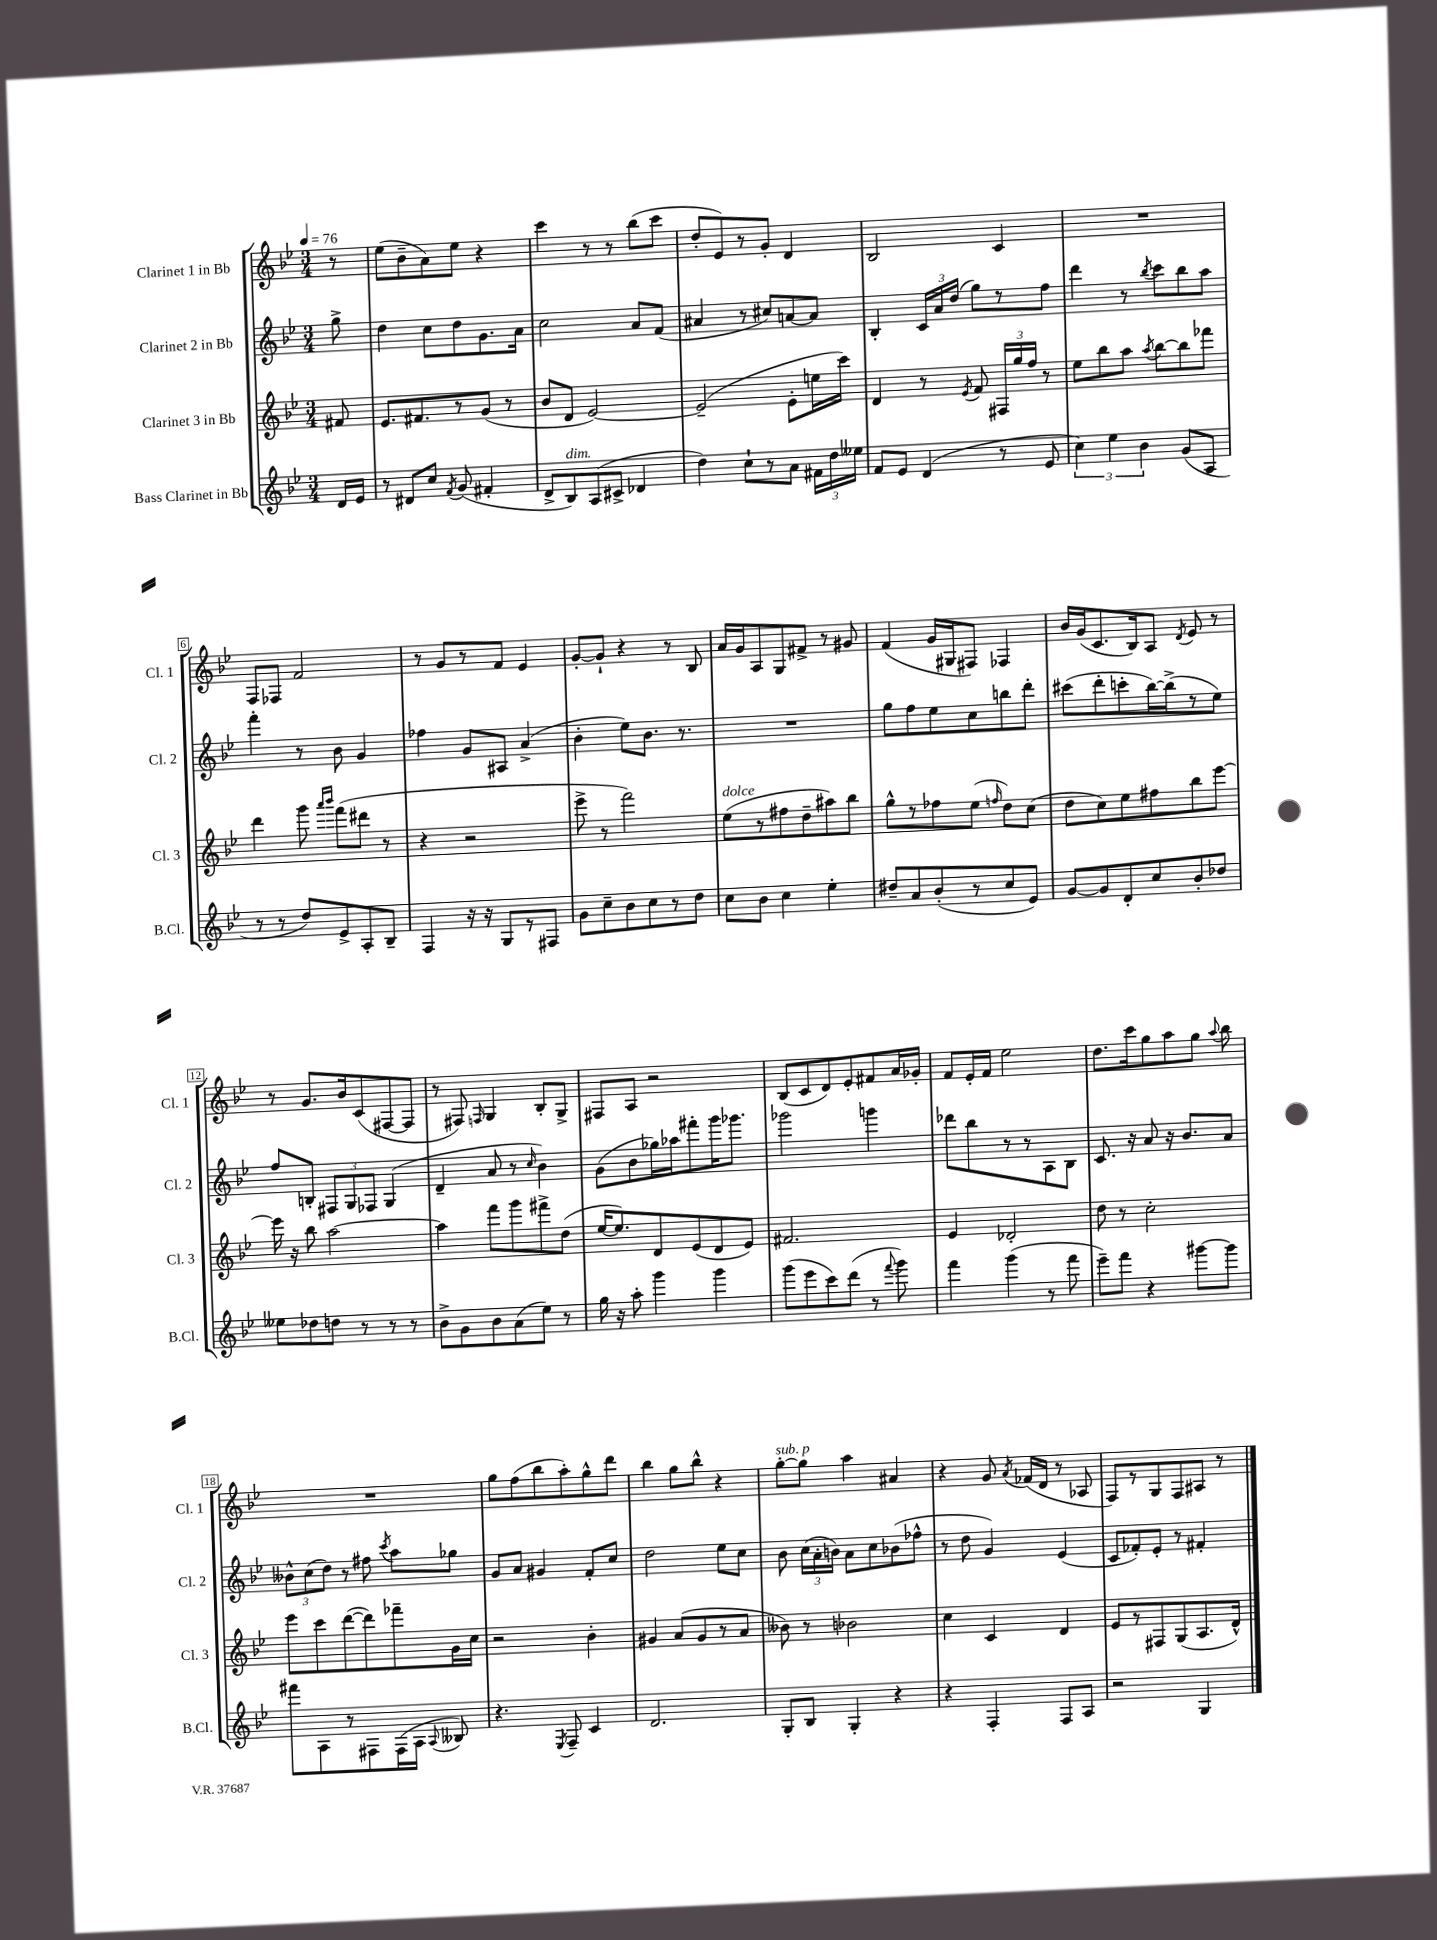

**kern	**kern	**kern	**kern
*staff4	*staff3	*staff2	*staff1
*clefG2	*clefG2	*clefG2	*clefG2
*k[b-e-]	*k[b-e-]	*k[b-e-]	*k[b-e-]
*M3/4	*M3/4	*M3/4	*M3/4
*MM76	*MM76	*MM76	*MM76
16d	8f#	8gg^	8r
16e-	.	.	.
=	=	=	=
8r	8.e-	4dd	(8ee-
8d#	.	.	8b-~
.	8.f#	.	.
8cc	.	8cc	8a)
8qf	.	.	.
(8g	8r	8dd	8ee-
4f#'	(8g	8.g	4r
.	8r	.	.
.	.	16a	.
=	=	=	=
8d^	8b-	2cc	4ccc
8B-)	8d	.	.
(8A	[2e-)	.	8r
8c#^	.	.	8r
4d-	.	8a	(8bb-
.	.	(8f	8ccc
=	=	=	=
4dd)	(2e-~]	4a#	8dd'
.	.	.	8e-)
8cc`	.	8r	8r
8r	.	8cc#)	8g'
8a	8e-'	[8a	4d
24f#	16ee	8a]	.
24dd	.	.	.
.	16ccc)	.	.
24ee--	.	.	.
=	=	=	=
8f	4d	4B-'	2B-
8e-	.	.	.
(4d	8r	24c	.
.	.	24a	.
.	.	(24dd	.
.	8qe-	.	.
.	8f	8gg)	.
8r	24F#	8r	4c
.	24gg	.	.
.	24ff	.	.
8e-	8r	8ff	.
=	=	=	=
6cc)	8ee-	4ddd	2.r
.	8bb-	.	.
6ee-	.	.	.
.	8aa	8r	.
6b-	.	.	.
.	8qaa	8qbb-	.
.	[8bb-	8ccc	.
(8g	8bb-]	8bb-	.
8A	8fff-	8aa	.
=	=	=	=
8r	4ddd	4fff'	8F
8r	.	.	8F-
8dd)	8ggg	8r	2f
.	16qqaaa	.	.
.	16qqbbb-	.	.
8e-^	(8fff	8b-	.
8A'	8ddd#	4g	.
8B-~	8r	.	.
=	=	=	=
4F	4r	4ff-	8r
.	.	.	8g
16r	2r	8g	8r
16r	.	.	.
8G	.	8A#	8f
8r	.	(4a^	4e-
8F#	.	.	.
=	=	=	=
8g	8eee-^	4b-'	[8g'
8cc~	8r	.	8g`]
8b-	2fff)	8ee-)	4r
8cc	.	8.b-	.
8r	.	.	8r
.	.	8.r	.
8dd	.	.	8B-
=	=	=	=
8cc	(8ee-	2.r	16a
.	.	.	16g
8b-	8r	.	8A
4cc	8ff#	.	8G
.	8dd~	.	8f#^
4ee-'	8aa#)	.	8r
.	8bb-	.	8g#
=	=	=	=
8dd#~	8gg^^	8gg	(4f
8a	8r	8ff	.
(8b-'	8ff-	8ee-	16g
.	.	.	16G#
8r	(8ee-	8cc	8F#)
.	16qqff	.	.
8cc	8dd)	8bb	4F-
8e-)	(8cc	8ddd'	.
=	=	=	=
[8g	8dd	(8ccc#	16b-
.	.	.	(16g
8g]	8cc)	8ddd'	8.c
8d'	8ee-	8ccc'	.
.	.	.	16B-)
8cc	8ff#	[16bb-)	8A
.	.	(16bb-^]	.
.	.	.	8qd
8b-'	8bb-	8r	8e-
8dd-	[8eee-	8ee-)	8r
=	=	=	=
8ee--	16eee-]	8ff	8r
.	16r	.	.
8dd-	8bb-	8B'	8.g
8dd	[2aa	12F#	.
.	.	.	16b-
.	.	12G	.
8r	.	.	(8c
.	.	12F-	.
8r	.	(4G	[8F#
8r	.	.	8F#]
=	=	=	=
8b-^	4aa]	4d~	8r
8g	.	.	8F#)
.	.	.	16qqF
8b-	8fff	8a	4G
(8a	8ggg	8r	.
.	.	16qqcc	.
8ee-)	8fff#^	4b-)	8B-'
8r	(8dd	.	8G^
=	=	=	=
16gg	[16ee-	(8g	8F#
16r	8.ee-])	.	.
8aa'	.	8b-	8A
4ggg	8d	16gg-)	2r
.	.	16aa-	.
.	(8e-	8fff#'	.
4ggg	8d	16ggg	.
.	.	8.ggg-	.
.	8e-)	.	.
=	=	=	=
(8ggg	2.f#	2ggg-	(8B-
8eee-	.	.	8c
8ccc)	.	.	8d)
(8ddd	.	.	8e-'
8r	.	4ggg	8f#
8qqfff	.	.	.
8ggg)	.	.	16a
.	.	.	16g-'
=	=	=	=
4fff	4e-	8ddd-	8f
.	.	8bb-	16e-'
.	.	.	16f
(4ggg	2d-'	8r	2ee-
.	.	8r	.
8r	.	8A	.
8fff	.	8B-	.
=	=	=	=
8eee-~)	8dd	8.c	8.dd
8fff	8r	.	.
.	.	16r	16ccc
4r	2cc'	8a	8gg
.	.	16r	8aa
.	.	8.b-	.
[8ggg#	.	.	8gg
.	.	.	8qqaa
8ggg#]	.	8a	8bb-
=	=	=	=
8fff#	8eee-	12b--^^	2.r
.	.	(12cc	.
8A	8ccc	.	.
.	.	12dd)	.
8r	([8ddd	8r	.
8F#	8ddd])	8ff#	.
.	.	8qccc	.
(16F#	8fff-~	8aa	.
16A	.	.	.
8qqA	.	.	.
8B--)	16g	8gg-	.
.	16cc	.	.
=	=	=	=
4.r	2r	8g	8gg
.	.	8a	(8ff
.	.	4g#	8bb-
8qE-	.	.	.
8F~	.	.	8aa')
4c	4b-'	8f'	8gg^^
.	.	8cc	8ddd
=	=	=	=
2.d	4g#	2dd	4bb-
.	(8a	.	8gg
.	8g#	.	8bb-^^
.	8r	8ee-	4r
.	8a	8cc	.
=	=	=	=
8G'	8b--)	8b-	[8gg'
8B-	8r	(24cc	8gg]
.	.	24a'	.
.	.	24b)	.
4G'	2b-	8a	4aa
.	.	8cc	.
4r	.	(8b-	4a#
.	.	8ff-^^	.
=	=	=	=
4r	4cc	8r	4r
.	.	8dd	.
4F'	4c	4g)	8g
.	.	.	8qa
.	.	.	(16f-
.	.	.	16d
8F	4d	(4e-	8r
8A	.	.	8A-
=	=	=	=
2r	8e-	8c	8F)
.	8r	8f-')	8r
.	8F#	8e-'	8G
.	(8G	8r	8F
4G	8.A	4f#'	8A#
.	.	.	8r
.	16d^^)	.	.
==	==	==	==
*-	*-	*-	*-
